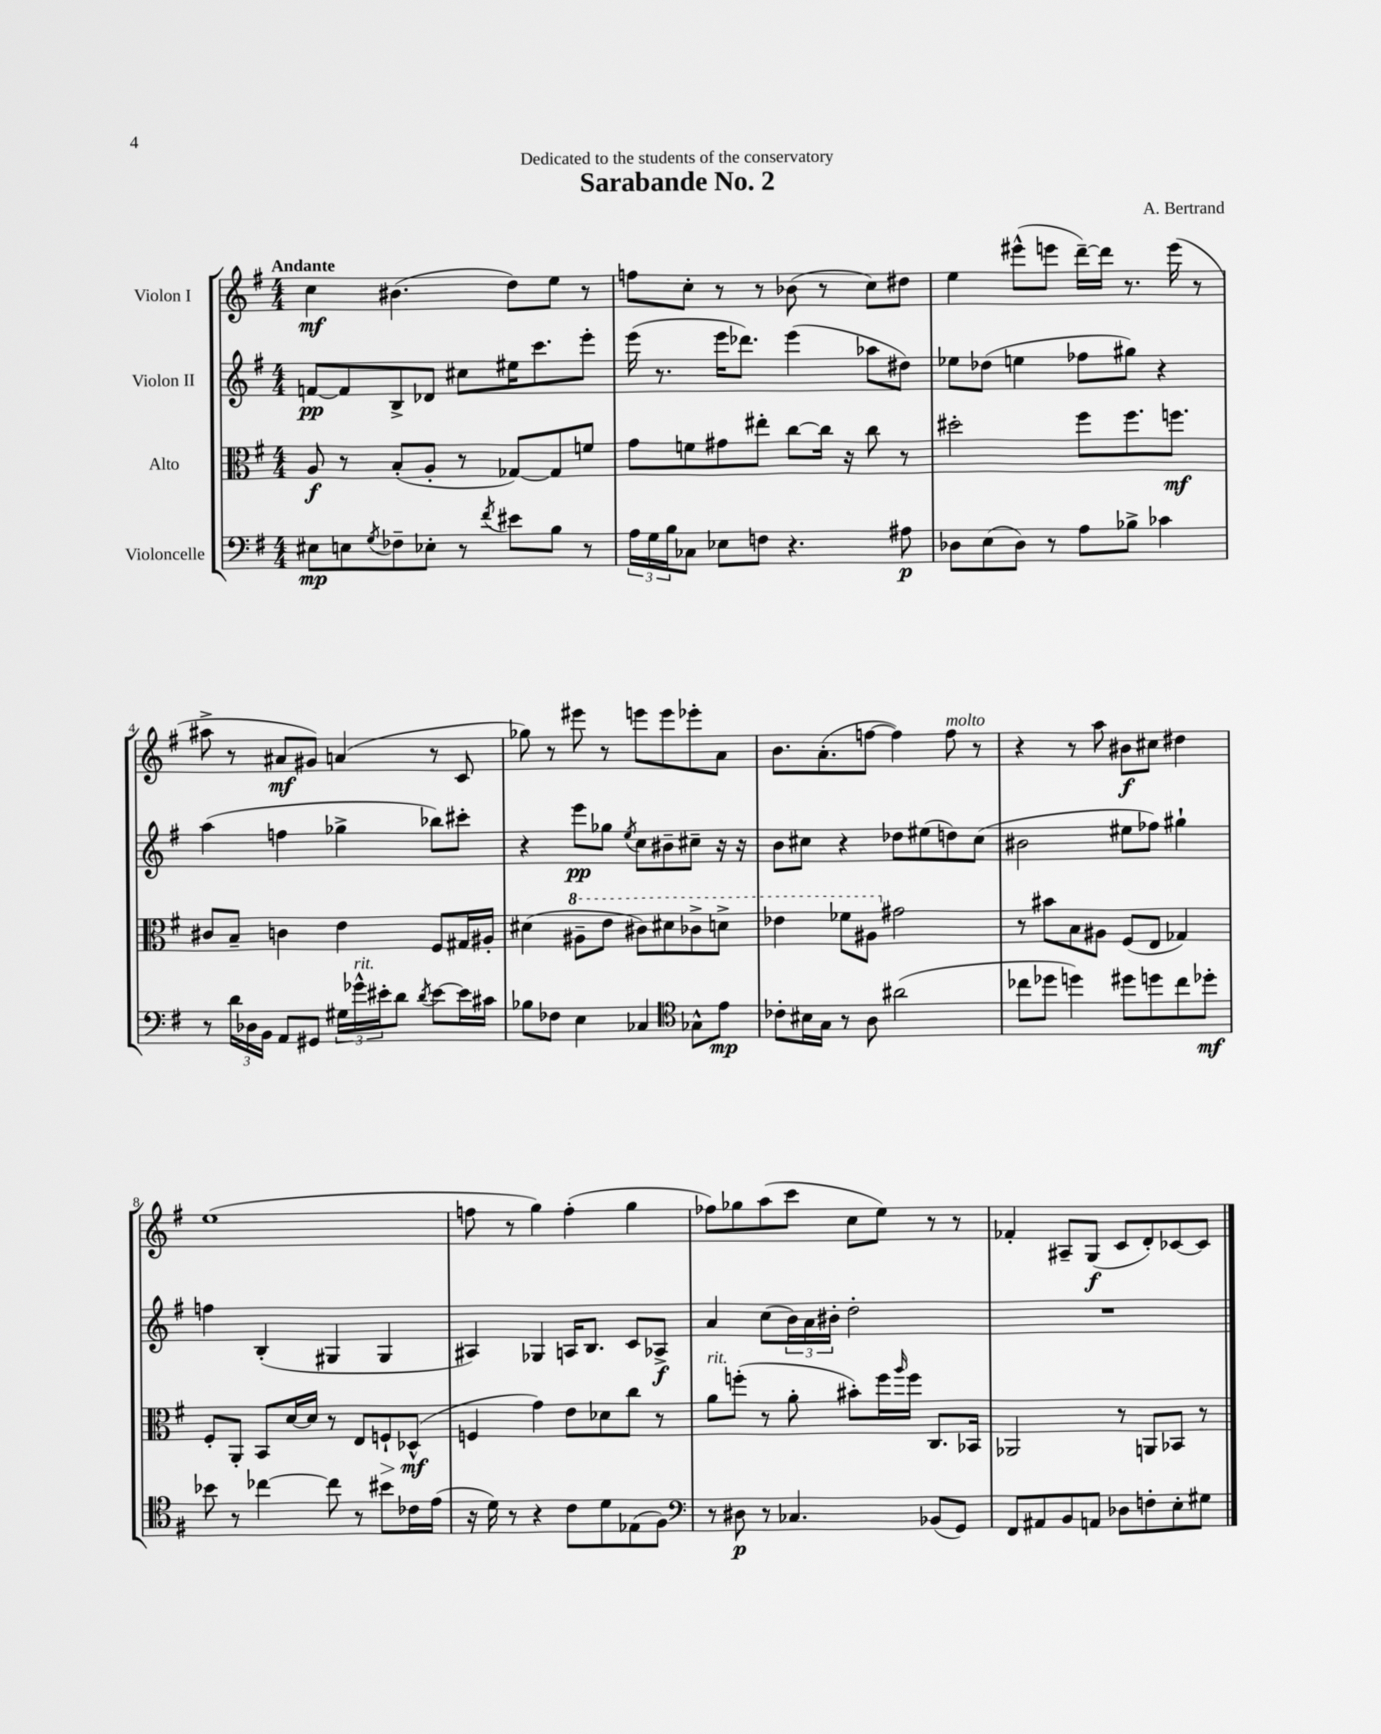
\header { title = "Sarabande No. 2" composer = "A. Bertrand" dedication = "Dedicated to the students of the conservatory" }
<<
\new StaffGroup <<
\new Staff = "s0" \with { instrumentName = "Violon I" } {
    \clef treble \key g \major \numericTimeSignature \time 4/4 \tempo "Andante"
    c''4\mf bis'4.( d''8) e''8 r8 |
    f''8 c''8-. r8 r8 bes'8( r8 c''8) dis''8 |
    e''4 eis'''8-^( e'''8 d'''16~--) d'''16 r8. e'''16( r8 |
    ais''8-> r8 ais'8\mf gis'8) a'4( r8 c'8 |
    ges''8) r8 eis'''8 r8 e'''8 e'''8 ees'''8-. a'8 |
    b'8. a'8.-.( f''8~ f''4) f''8^\markup { \italic "molto" } r8 |
    r4 r8 a''8 bis'8\f cis''8 dis''4 |
    e''1( |
    f''8 r8 g''4) f''4-.( g''4 |
    fes''8) ges''8 a''8( c'''8 c''8 e''8) r8 r8 |
    fes'4-. ais8-- g8\f( c'8 d'8-.) ces'8~ ces'8 \bar "|." |
}
\new Staff = "s1" \with { instrumentName = "Violon II" } {
    \clef treble \key g \major \numericTimeSignature \time 4/4
    f'8~\pp f'8 b8-> des'8 cis''8 eis''16 c'''8. e'''8-. |
    e'''16( r8. e'''16 des'''8.) e'''4( aes''8 dis''8) |
    ees''8 des''8( e''4 fes''8 gis''8) r4 |
    a''4( f''4 ges''4-> bes''8) cis'''8-. |
    r4 e'''8\pp ges''8 \acciaccatura { e''8 } c''8 bis'8-- cis''8-- r16 r16 |
    b'8 cis''8 r4 des''8 eis''8( d''8) cis''8( |
    bis'2 eis''8 fes''8) gis''4-! |
    f''4 b4-.( gis4 gis4 |
    ais4) ges4 a16 b8. c'8 aes8->\f |
    a'4 c''8( \tuplet 3/2 { b'16) a'16 bis'16-. } d''2-. |
    R1 \bar "|." |
}
\new Staff = "s2" \with { instrumentName = "Alto" } {
    \clef alto \key g \major \numericTimeSignature \time 4/4
    a8\f r8 b8-.( a8-. r8 ges8~) ges8 f'8 |
    g'8 f'8 gis'8 eis''8-. c''8~ c''16 r16 c''8 r8 |
    dis''2-. fis''8 fis''8. f''8.\mf |
    cis'8 b8-- c'4 e'4 fis8 gis16 ais16-. |
    dis'4( \ottava #1 ais'8-- e''8 cis''8) dis''8 ces''8-> d''8-> |
    ees''4 fes''8 ais'8 \ottava #0 gis'2 |
    r8 bis'8 b8 ais8 fis8( e8 ges4) |
    fis8-. a,8-. b,8 d'16~ d'16 r8 e8 f8-!\> des8-^\mf\!( |
    f4 g'4) e'8 des'8 c''8 r8 |
    a'8^\markup { \italic "rit." } f''8-.( r8 a'8-. bis'8-.) f''16 \grace { a''16 } f''16 c8. bes,16 |
    aes,2 r8 a,8 bes,8 r8 \bar "|." |
}
\new Staff = "s3" \with { instrumentName = "Violoncelle" } {
    \clef bass \key g \major \numericTimeSignature \time 4/4
    eis8\mp e8 \acciaccatura { g8 } fes8-- ees8-. r8 \acciaccatura { fis'8 } eis'8 b8 r8 |
    \tuplet 3/2 { a16 g16 b16 } ces8 ees8 f8 r4. ais8\p |
    des8 e8( des8) r8 a8 bes8-> ces'4 |
    r8 \tuplet 3/2 { d'16 des16 b,16 } a,8 gis,8 \tuplet 3/2 { gis16 ges'16-^^\markup { \italic "rit." } eis'16-. } d'8 \acciaccatura { d'8 } eis'8~ eis'16 cis'16 |
    bes8 fes8 e4 ces4 \clef tenor ges8-^ e'8\mp |
    ces'8-. bis16 g16 r8 a8 ais'2( |
    ces''8 des''8 d''4) dis''8 d''8 ces''8 des''8-.\mf |
    bes'8 r8 ces''4~ ces''8 r8 bis'8 ces'16 e'16( |
    r16 d'16) r8 r4 c'8 d'8 ees8( fis8) |
    \clef bass r8 dis8\p r8 ces4. bes,8( g,8) |
    fis,8 ais,8 b,8 a,8 des8 f8-. e8-. gis8 \bar "|." |
}
>>
>>
